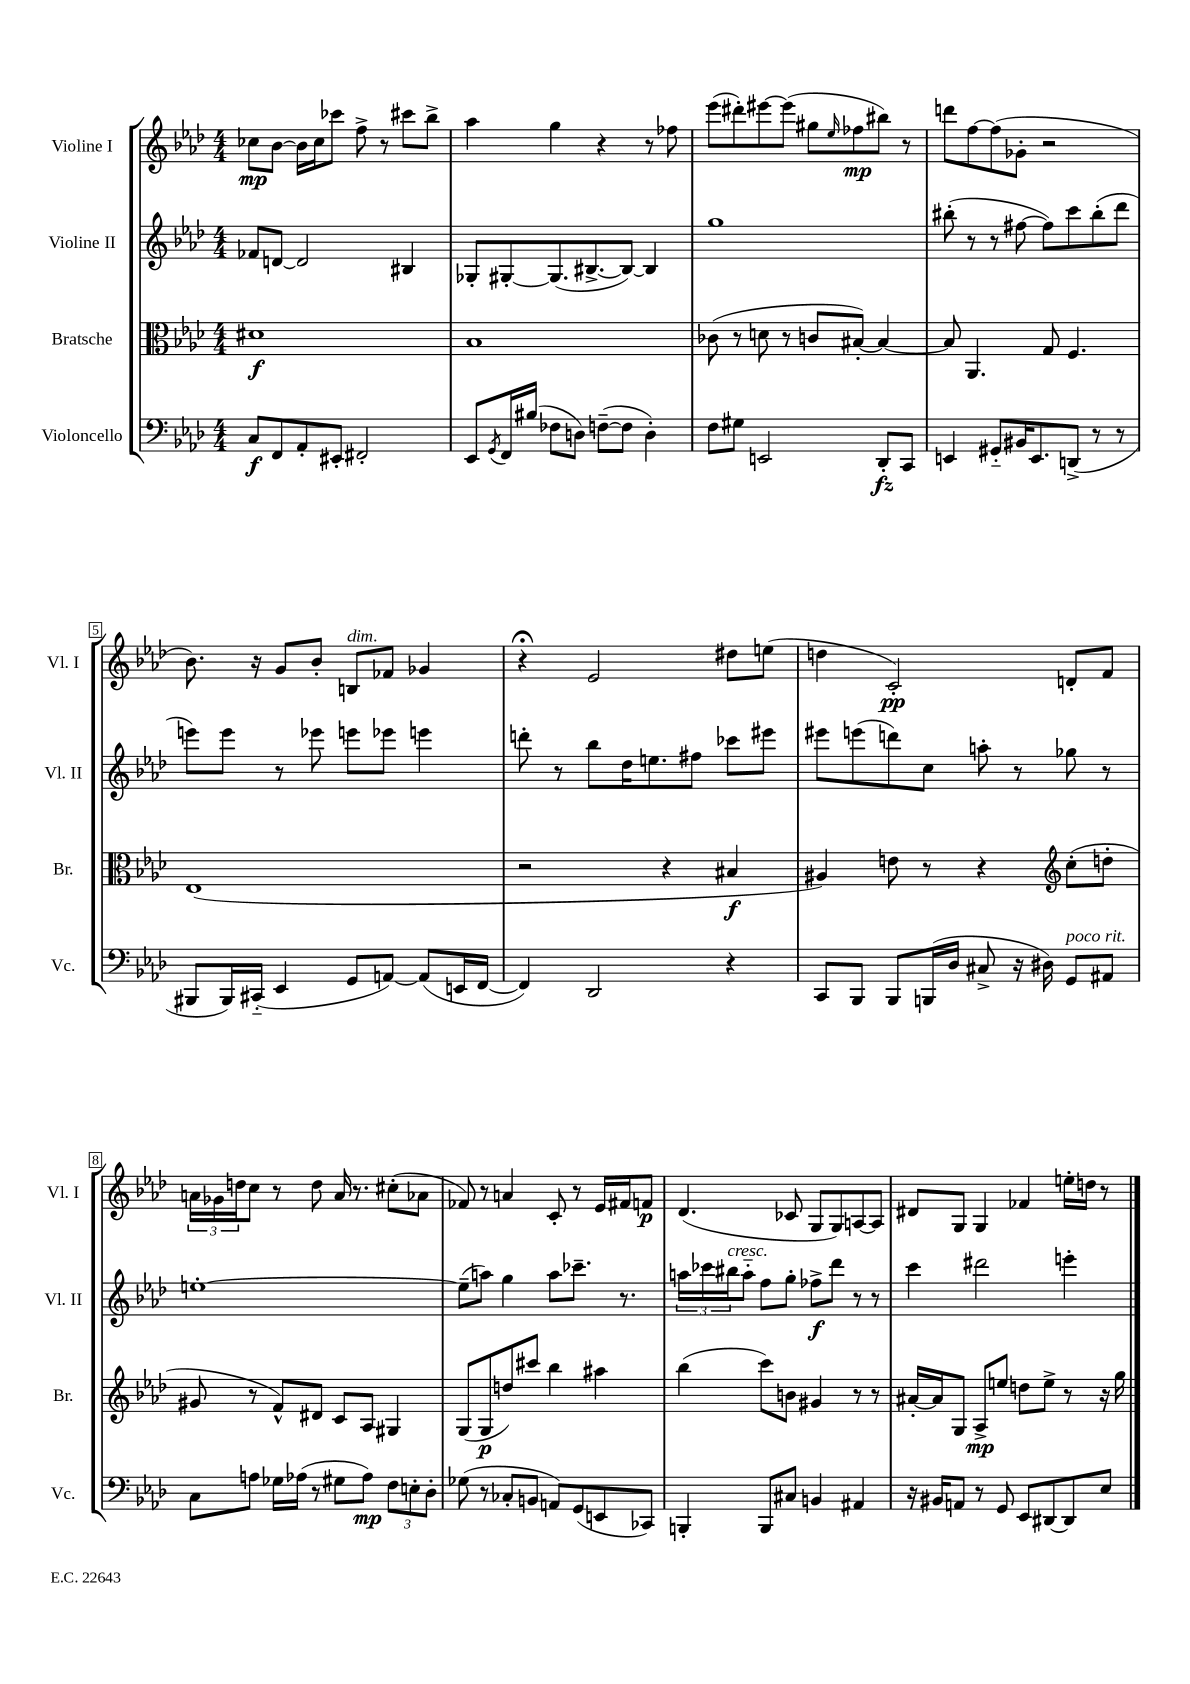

**kern	**kern	**kern	**kern
*staff4	*staff3	*staff2	*staff1
*clefF4	*clefC3	*clefG2	*clefG2
*k[b-e-a-d-]	*k[b-e-a-d-]	*k[b-e-a-d-]	*k[b-e-a-d-]
*M4/4	*M4/4	*M4/4	*M4/4
8C	1d#	8f-	8cc-
8FF	.	[8d	[8b-
8AA-'	.	2d]	16b-]
.	.	.	16cc-
8EE#'	.	.	8ccc-
2FF#'	.	.	8ff^
.	.	.	8r
.	.	4B#	8ccc#
.	.	.	8bb-^
=	=	=	=
8EE-	1B-	8G-'	4aa-
8qGG	.	.	.
16FF	.	[8G#'	.
(16B#	.	.	.
8F-	.	(8.G#]	4gg
8D)	.	.	.
.	.	[8.B#^	.
([8F~	.	.	4r
8F]	.	8B#_)	.
4D')	.	4B#]	8r
.	.	.	8ff-
=	=	=	=
8F	(8c-	1gg	(8eee-
8G#	8r	.	8ddd#')
2EE	8d	.	[8eee#
.	8r	.	(8eee#]
.	8c	.	8gg#
.	.	.	16qqee-
.	[8B#')	.	8ff-
8DD-'	4B#_	.	8bb#)
8CC	.	.	8r
=	=	=	=
4EE	8B#]	(8bb#'	8ddd
.	4.AA-	8r	[8ff
8GG#'~	.	8r	(8ff]
16BB#	.	[8ff#	8g-'
8.EE	.	.	.
.	8G	8ff#])	2r
(8DD^	4.F	8ccc	.
8r	.	(8bb#'	.
8r	.	8ddd-	.
=	=	=	=
8BBB#	(1E-	8eee)	8.b-)
16BBB#)	.	8eee	.
(16CC#'~	.	.	16r
4EE-	.	8r	8g
.	.	8eee-	8b-'
8GG	.	8eee	8B
[8AA)	.	8eee-	8f-
(8AA]	.	4eee	4g-
16EE	.	.	.
[16FF	.	.	.
=	=	=	=
4FF])	2r	8ddd'	4r;
.	.	8r	.
2DD-	.	8bb-	2e-
.	.	16dd-	.
.	.	8.ee	.
.	4r	.	.
.	.	8ff#	.
4r	4B#	8ccc-	8dd#
.	.	8eee#	(8ee
=	=	=	=
8CC	4A#)	8eee#	4dd
8BBB-	.	(8eee	.
8BBB-	8e	8ddd)	2c')
(16BBB	8r	8cc	.
16D-	.	.	.
8C#^	4r	8aa'	.
16r	.	8r	.
16D#)	.	.	.
*	*clefG2	*	*
8GG	(8cc'	8gg-	8d'
8AA#	8dd'	8r	8f
=	=	=	=
8C	8g#	[1ee'	24a
.	.	.	24g-
.	.	.	24dd
8A	8r	.	8cc
16G-	8f^^)	.	8r
(16A-	.	.	.
8r	8d#	.	8dd
8G#	8c	.	16a
.	.	.	8.r
8A-)	8A-	.	.
12F	4G#	.	(8cc#'
12E'	.	.	.
.	.	.	8a-
12D-'	.	.	.
=	=	=	=
(8G-	(8G	(8ee~]	8f-)
8r	8G	8aa)	8r
8C-'	8dd)	4gg	4a
8BB	8ccc#	.	.
8AA)	4bb-	8aa	8c'
(8GG	.	8.ccc-~	8r
8EE	4aa#	.	16e-
.	.	8.r	16f#
8CC-)	.	.	8f
=	=	=	=
4BBB'	(4bb-	24aa	(4.d-
.	.	24ccc-	.
.	.	24bb#	.
.	.	8aa'~	.
8BBB	8ccc)	8ff	.
8C#	8b	8gg'	8c-
4BB	4g#	8ff-^	8G
.	.	8ddd-	8G)
4AA#	8r	8r	[8A
.	8r	8r	8A]
=	=	=	=
16r	[16a#'	4ccc	8d#
16BB#	16a#]	.	.
8AA	8G	.	8G
8r	8A-^	2ddd#	4G
8GG	8ee	.	.
8EE-	8dd	.	4f-
[8DD#	8ee^	.	.
8DD#]	8r	4eee'	16ee'
.	.	.	16dd
8E-	16r	.	8r
.	16gg	.	.
==	==	==	==
*-	*-	*-	*-
